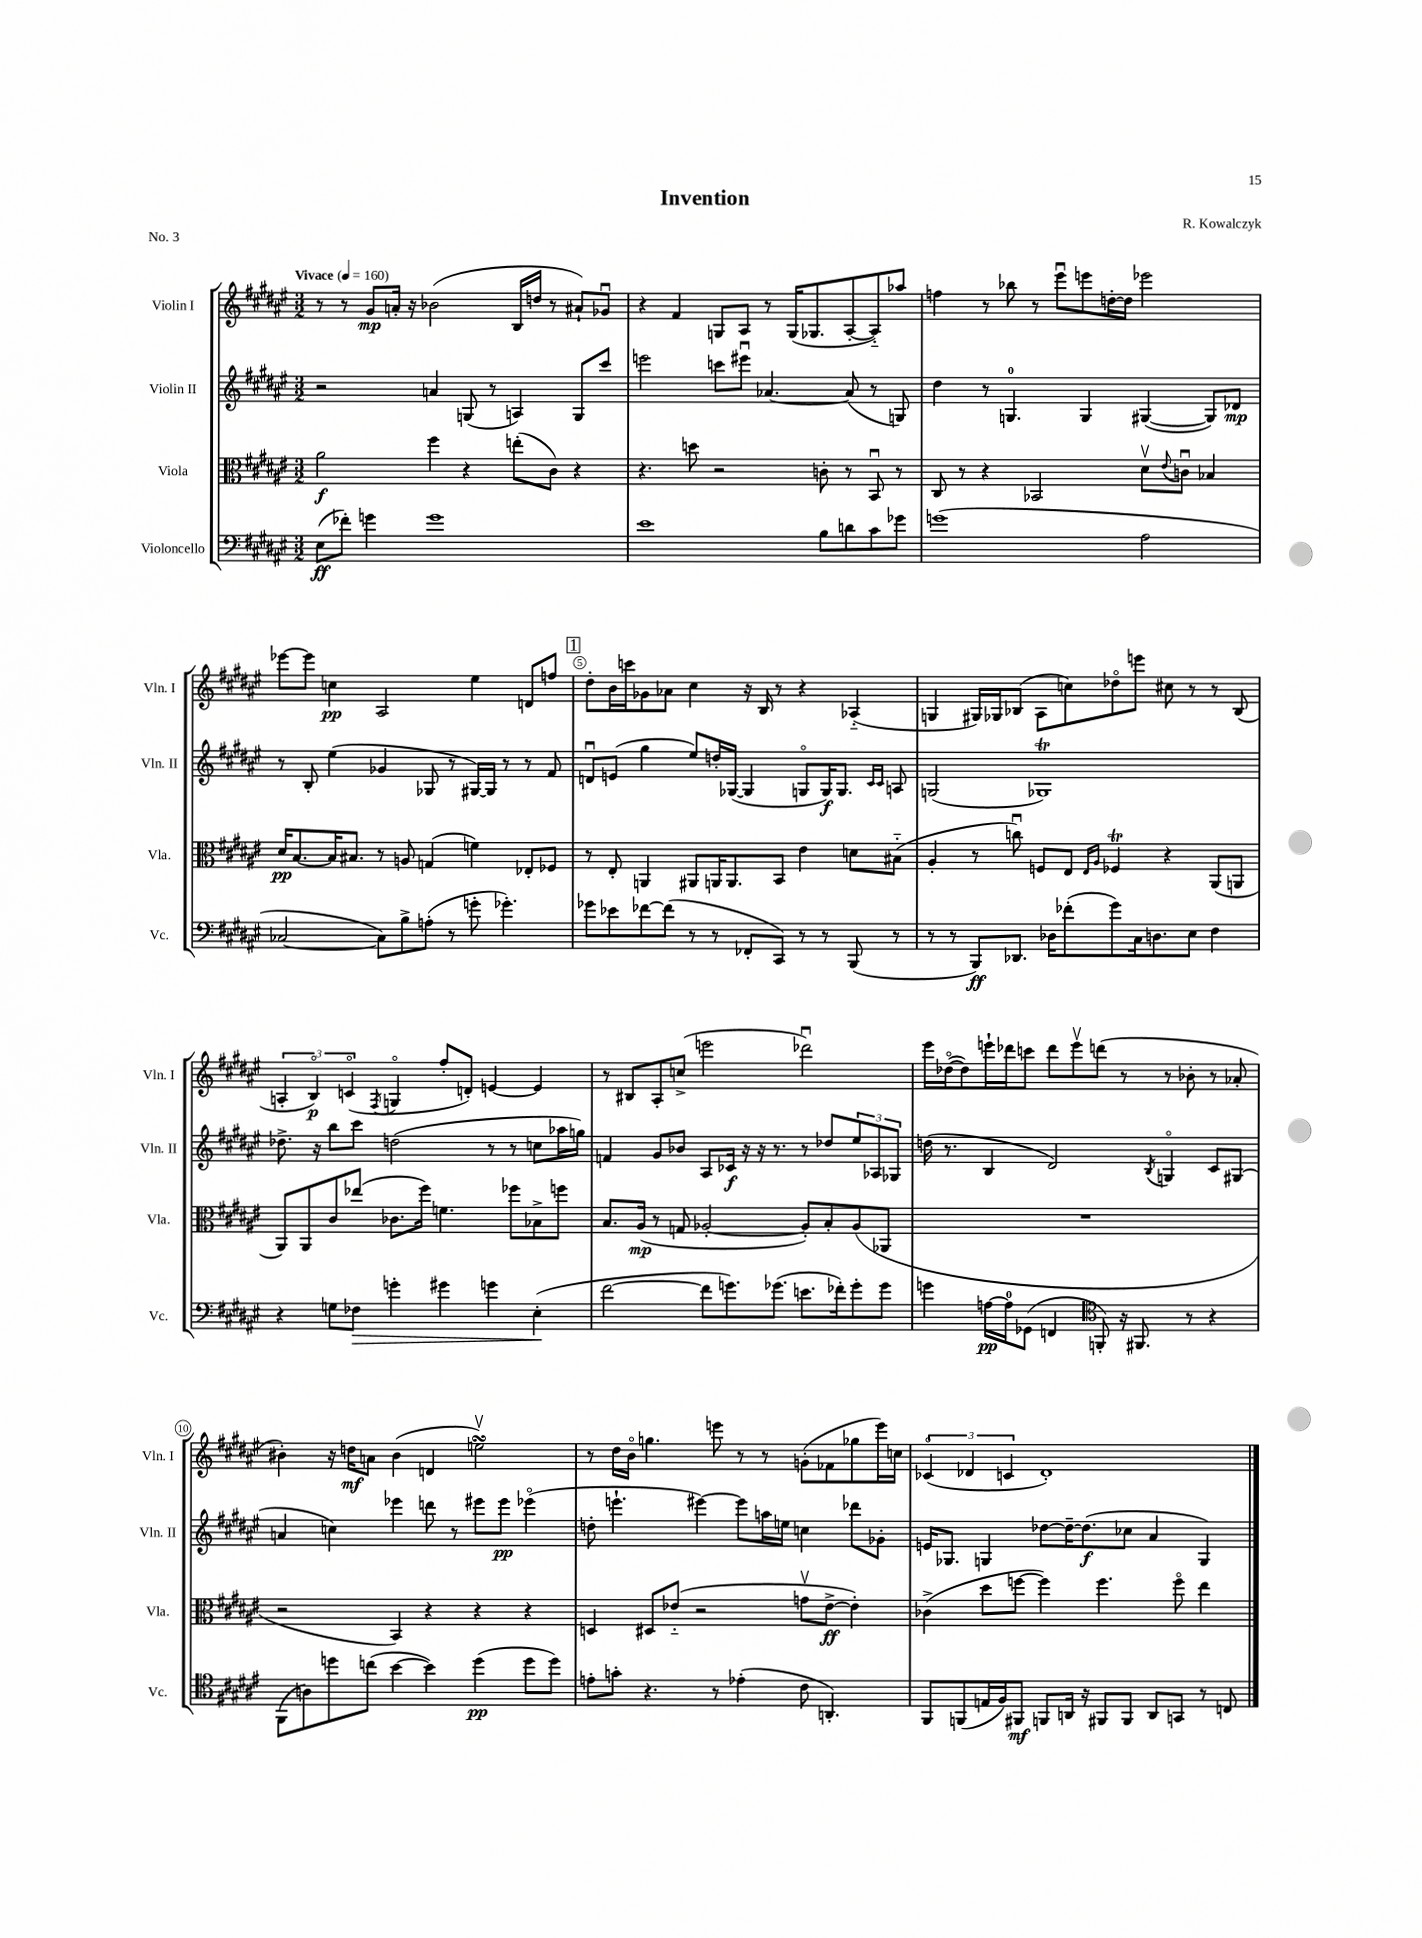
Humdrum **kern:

**kern	**kern	**kern	**kern
*staff4	*staff3	*staff2	*staff1
*clefF4	*clefC3	*clefG2	*clefG2
*k[f#c#g#d#a#e#]	*k[f#c#g#d#a#e#]	*k[f#c#g#d#a#e#]	*k[f#c#g#d#a#e#]
*M3/2	*M3/2	*M3/2	*M3/2
*MM160	*MM160	*MM160	*MM160
(8E#\L	2a#\	2r	8r
8f-'\J)	.	.	8r
4g\	.	.	8g#/L
.	.	.	16a'/Jk
.	.	.	16r
1g	4ff#\	4a/	(2b-\
.	4r	(8G/	.
.	.	8r	.
.	(8ee'\L	4A/)	16B/LL
.	.	.	16dd/JJ
.	8c#\J)	.	8r
.	4r	8G/L	8a#`/L)
.	.	8ccc#/J	8g-u/J
=	=	=	=
1e#	4.r	2eee\	4r
.	.	.	4f#/
.	8dd\	.	.
.	2r	8ccc\L	8G/L
.	.	8eee#u\J	8A#/J
.	.	[4.a-/	8r
.	.	.	(16G/LK
.	.	.	8.G-/
8B\L	8c'\	.	.
8d\	8r	(8a-/]	[8A#'/
8c#\	8BBu/	8r	8A#'~/])
8g-\J	8r	8G/)	8aa-/J
=	=	=	=
(1g	8C#/	4dd#\	4ff\
.	8r	.	.
.	4r	8r	8r
.	.	4.G/	8bb-\
.	2BB-/	.	8r
.	.	.	8eee#u\L
.	.	4G/	8eee\
.	.	.	[16dd'\L
.	.	.	16dd\]JJ
2A#\	8d#v\L	([4G#/	2eee-\
.	8qqe#/	.	.
.	8cu\J	.	.
.	4B-/	8G#/]L)	.
.	.	8d-/J	.
=	=	=	=
[2C-/	16d#/LK	8r	[8eee-\L
.	[8.B/	.	.
.	.	8B'/	8eee-\]J
.	16B/]K	(4ee#\	4cc\
.	8.B#/J	.	.
8C-\]L)	8r	4g-/	2A#/
8B^\	8A/	.	.
(8A'\J	(4G/	8G-/	.
8r	.	8r	.
8g'\	4f\)	[16G#/LL)	4ee#\
.	.	16G#/]JJ	.
4.g-'\)	.	8r	.
.	8E-'/L	8r	8d/L
.	8F-/J	8f#/	8ff/J
=	=	=	=
8g-\L	8r	8du/L	8dd#'\L
8e-\	8E#'/	(8e/J	16b\L
.	.	.	16ccc\J
[8f-\	4AA/	4gg#\	8g-\
(8f-\]J	.	.	8a-\J
8r	8AA#/L	8ee#/L)	4cc#\
8r	16AA/K	16dd'/L	.
.	8.AA/	([16G-/JJ	.
8FF-'/L	.	4G-/]	16r
.	.	.	16B/
8CC#/J)	8BB/J	.	8r
8r	4e#\	8Go/L	4r
8r	.	16G/K)	.
.	.	8.G/J	.
(8BBB/	8d\L	.	(4A-'~/
.	.	16qqc#/LL	.
.	.	16qqc#/JJ	.
8r	(8B#'~\J	8A/	.
=	=	=	=
8r	4A#'/	(2G/	4G/
8r	.	.	.
8BBB/L)	8r	.	16G#/LL)
.	.	.	16G-/J
8.DD-/J	8ccu\)	.	(8B-/J
.	8F/L	1G-)	8A#\L
16D-\LK	.	.	.
(8f-'\	8E#/J	.	8cc\)
.	16qqE#/LL	.	.
.	16qqA#/JJ	.	.
8g#\)	4F-/	.	8dd-o\
16C#\k	.	.	8eee\J
8.D\	.	.	.
.	4r	.	8cc#\
8E#\J	.	.	8r
4F#\	(8AA#/L	.	8r
.	8AA/J	.	(8B-/
=	=	=	=
4r	8AA#/L)	8.dd-^\	6A'/
.	8AA#/	.	.
.	.	.	6Bo/)
.	.	16r	.
8G\L	8c#/	8bb\L	.
.	.	.	(6co/
8F-\J	(8ee-/J	8ccc#\J	.
.	.	.	8qF#/
4g'\	8.c-\L	(2dd\	4Go/
.	16ff#\Jk)	.	.
4g#\	4.f\	.	8ff#'/L
.	.	.	8d'/J)
4g\	.	8r	[4e/
.	8ff-\L	8r	.
(4E#'\	8B-^\	8cc\L	4e/]
.	8ff\J	16aa-\L	.
.	.	16gg\JJ)	.
=	=	=	=
[2f#\	8.B/L	4f/	8r
.	.	.	8B#/L
.	(16A#/Jk	.	.
.	8r	8g#/L	8A#'/
.	8G/	8b-/J	(8cc^/J
8f#\]L	[2A-'/	8A#/L	2eee\
8.g\)	.	16c-/Jk	.
.	.	16r	.
.	.	16r	.
(8.g-\J	.	8.r	.
8.e\L	8A-'/]L)	8r	2ddd-u\)
.	8B'/	8dd-/L	.
16f-'\k)	.	.	.
8g-'\	(8A-/	12ee#/	.
.	.	12A-/	.
8g-\J	8AA-/J	.	.
.	.	12G-/J	.
=	=	=	=
4g\	1.r	(16dd\	16eee#\LL
.	.	8.r	([16dd-o\J
.	.	.	8dd-\])
[16A\LL	.	4B/	16eee`\L
16A\]J	.	.	16ddd-\J
(8GG-\J	.	.	8ccc\J
4FF/	.	2d#/)	8ddd-\L
.	.	.	8eeev\
*clefC4	*	*	*
8FF'/)	.	.	(8ddd\J
16r	.	.	8r
8.FF#/	.	.	.
.	.	8qB/	.
.	.	4Go/	8r
8r	.	.	8b-'\
4r	.	8c#/L	8r
.	.	(8G#/J	8a-'/
=	=	=	=
(8FF#\L	2r	4a/	4b#'\)
8A\)	.	.	.
8dd\	.	4cc\)	16r
.	.	.	16dd\LK
(8cc\J	.	.	8a\J
[4b\	4BB/)	4eee-\	(4b#\
4b\])	4r	8ddd\	4d/
.	.	8r	.
(4dd\	4r	8eee#\L	2eev\)
.	.	8eee#\J	.
8dd\L	4r	(4eee-o\	.
8dd\J)	.	.	.
=	=	=	=
8e'\L	4D/	8dd'\	8r
8g'\J	.	4.eee`\	16dd#\LL
.	.	.	16bo\JJ
4.r	8D#/L	.	4.gg\
.	(8e-'~/J	.	.
.	2r	[4eee#\)	.
8r	.	.	8eee\
(4e-'\	.	8eee#\]L	8r
.	.	16aa\L	8r
.	.	16ee\JJ	.
8c#\	8gv\L	4cc\	(8g'\L
4.AA'/)	[8e-^\J	.	8f-\
.	4e-'\])	8ddd-\L	8gg-\
.	.	8g-'\J	16eee\L)
.	.	.	16cc\JJ
=	=	=	=
8FF#/L	(4c-^\	16e/LK	(6c-o/
.	.	8.G-/J	.
(8FF/	.	.	.
.	.	.	6d-/
16E/L	8dd#\L	4G/	.
16F#/J)	.	.	.
.	.	.	6c/
8FF#/J	[8ff\J	.	.
8FF/L	4ff\])	[8dd-\L	1d-')
16AA/Jk	.	16dd-~\_K	.
16r	.	(8.dd-\]	.
8FF#/L	4.ff\	.	.
8FF#/J	.	8cc-\J	.
8AA/L	.	4a#/	.
8GG/J	8ffo\	.	.
8r	4ee#\	4G/)	.
8C/	.	.	.
==	==	==	==
*-	*-	*-	*-
